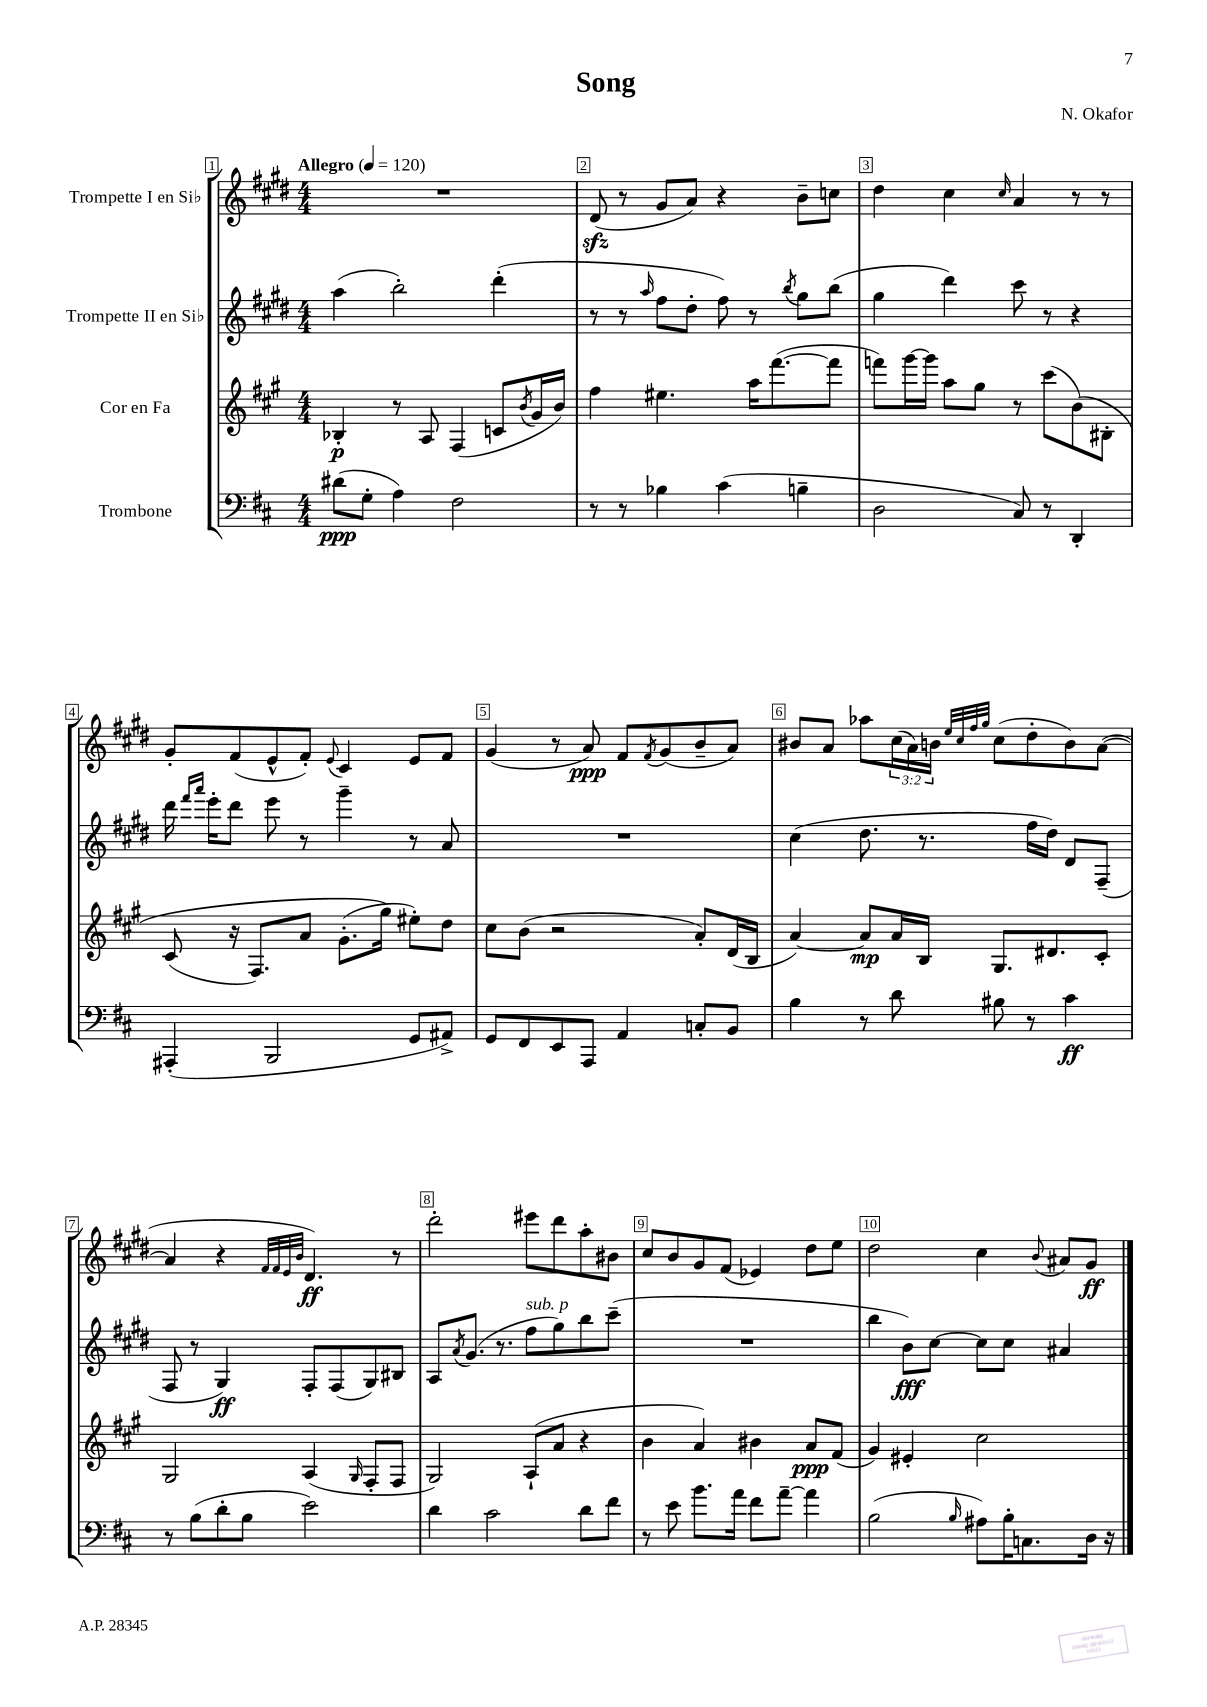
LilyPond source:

\header { title = "Song" composer = "N. Okafor" }
<<
\new StaffGroup <<
\new Staff = "s0" \with { instrumentName = "Trompette I en Sib" } {
    \clef treble \key e \major \numericTimeSignature \time 4/4 \override Staff.TupletNumber.text = #tuplet-number::calc-fraction-text \tempo "Allegro" 4 = 120
    R1 |
    dis'8\sfz( r8 gis'8 a'8) r4 b'8-- c''8 |
    dis''4 cis''4 \grace { cis''16 } a'4 r8 r8 |
    gis'8-. fis'8( e'8-^ fis'8-.) \appoggiatura { e'8 } cis'4 e'8 fis'8 |
    gis'4( r8 a'8\ppp) fis'8 \acciaccatura { fis'8 } gis'8( b'8-- a'8) |
    bis'8 a'8 aes''8 \tuplet 3/2 { cis''16( a'16) b'16 } \grace { e''32 cis''32 fis''32 gis''32 } cis''8( dis''8-. b'8) a'8~( |
    a'4 r4 \grace { fis'32 fis'32 e'32 b'32 } dis'4.\ff) r8 |
    dis'''2-. eis'''8 dis'''8 a''8-. bis'8 |
    cis''8 b'8 gis'8 fis'8( ees'4) dis''8 e''8 |
    dis''2 cis''4 \appoggiatura { b'8 } ais'8 gis'8\ff \bar "|." |
}
\new Staff = "s1" \with { instrumentName = "Trompette II en Sib" } {
    \clef treble \key e \major \numericTimeSignature \time 4/4
    a''4( b''2-.) dis'''4-.( |
    r8 r8 \grace { a''16 } fis''8 dis''8-. fis''8) r8 \acciaccatura { b''8 } gis''8 b''8( |
    gis''4 dis'''4) cis'''8 r8 r4 |
    dis'''16 \grace { fis'''16 a'''16 } e'''16-. dis'''8 e'''8 r8 gis'''4-- r8 a'8 |
    R1 |
    cis''4( dis''8. r8. fis''16 dis''16) dis'8 fis8--( |
    fis8 r8 gis4\ff) fis8-. fis8( gis8) bis8 |
    a8 \acciaccatura { a'8 } gis'8.( r8. fis''8^\markup { \italic "sub. p" } gis''8) b''8 cis'''8--( |
    R1 |
    b''4 b'8\fff) cis''8~ cis''8 cis''8 ais'4 \bar "|." |
}
\new Staff = "s2" \with { instrumentName = "Cor en Fa" } {
    \clef treble \key a \major \numericTimeSignature \time 4/4
    bes4-.\p r8 a8 fis4( c'8 \acciaccatura { b'8 } gis'16 b'16) |
    fis''4 eis''4. a''16 fis'''8.~( fis'''8 |
    f'''8) gis'''16~ gis'''16 a''8 gis''8 r8 cis'''8( b'8)\( bis8-. |
    cis'8( r16 fis8.) a'8 gis'8.-.( gis''16\) eis''8-.) d''8 |
    cis''8 b'8( r2 a'8-.) d'16( b16 |
    a'4~) a'8\mp a'16 b16 gis8. dis'8. cis'8-. |
    gis2 a4( \grace { gis16 } fis8-. fis8 |
    gis2) a8-!( a'8 r4 |
    b'4 a'4) bis'4 a'8\ppp fis'8( |
    gis'4) eis'4-. cis''2 \bar "|." |
}
\new Staff = "s3" \with { instrumentName = "Trombone" } {
    \clef bass \key d \major \numericTimeSignature \time 4/4
    dis'8\ppp( g8-. a4) fis2 |
    r8 r8 bes4 cis'4( b4-- |
    d2 cis8) r8 d,4-. |
    ais,,4-.( b,,2 g,8 ais,8->) |
    g,8 fis,8 e,8 a,,8 a,4 c8-. b,8 |
    b4 r8 d'8 bis8 r8 cis'4\ff |
    r8 b8( d'8-. b8 e'2) |
    d'4 cis'2 d'8 fis'8 |
    r8 e'8 b'8. a'16 fis'8 a'8~-- a'4 |
    b2( \grace { b16 } ais8) b16-. c8. d16 r16 \bar "|." |
}
>>
>>
\layout { \context { \Score \override BarNumber.break-visibility = ##(#f #t #t) barNumberVisibility = #all-bar-numbers-visible \override BarNumber.stencil = #(make-stencil-boxer 0.1 0.3 ly:text-interface::print) } }
